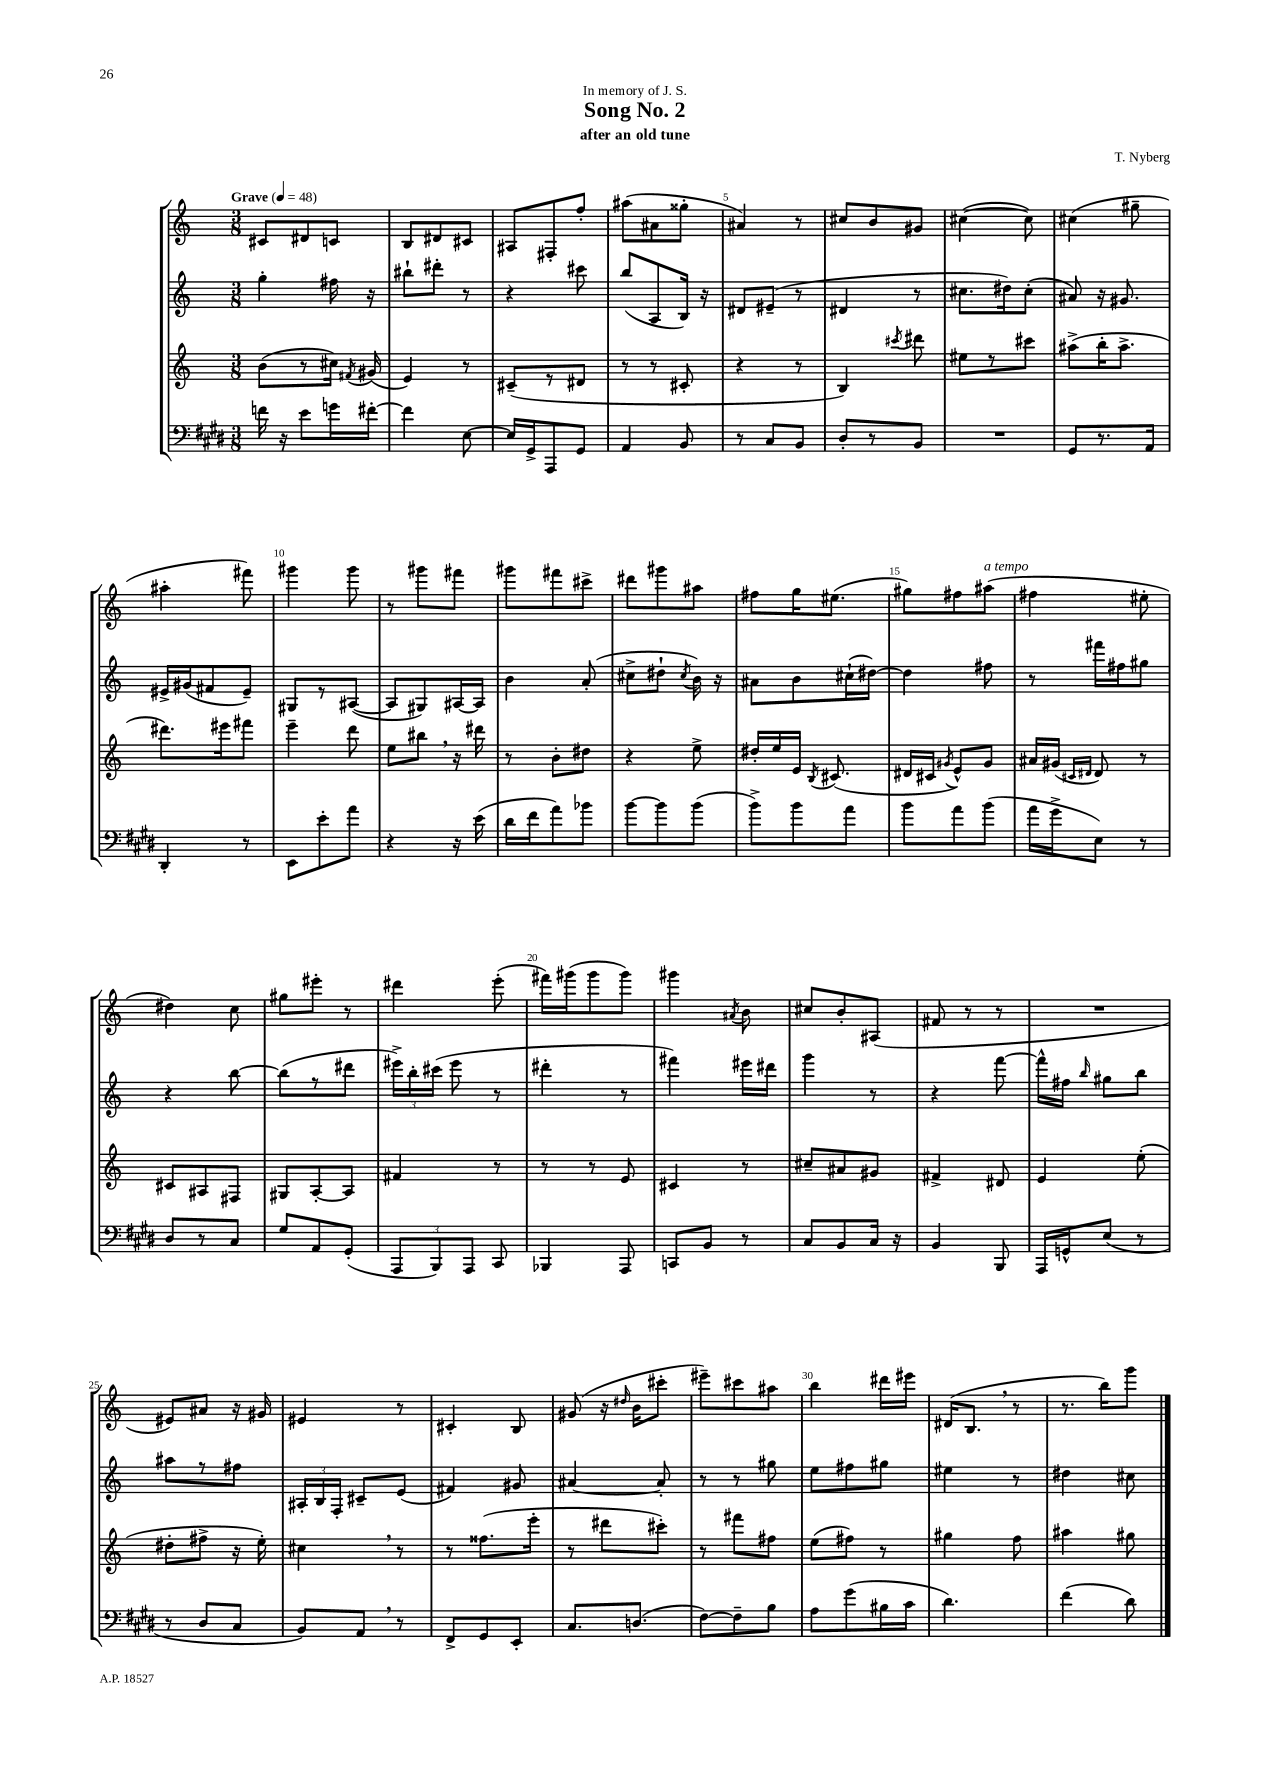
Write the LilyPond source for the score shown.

\header { title = "Song No. 2" composer = "T. Nyberg" subtitle = "after an old tune" dedication = "In memory of J. S." }
<<
\new StaffGroup <<
\new Staff = "s0" {
    \clef treble \key c \major \numericTimeSignature \time 3/8 \tempo "Grave" 4 = 48
    \autoBeamOff cis'8[ dis'8 c'8] |
    b8[ dis'8 cis'8] |
    ais8[ fis8-. f''8]-. |
    ais''8[( ais'8 gisis''8]-. |
    ais'4) r8 |
    cis''8[ b'8 gis'8] |
    cis''4~( cis''8) |
    cis''4( gis''8-- |
    ais''4-. fis'''8) |
    gis'''4 gis'''8 |
    r8 gis'''8[ fis'''8] |
    gis'''8[ fis'''8 cis'''8]-> |
    dis'''8[ gis'''8 ais''8] |
    fis''8[ g''16 eis''8.]( |
    gis''8[) fis''8 ais''8]^\markup { \italic "a tempo" }( |
    fis''4 eis''8-. |
    dis''4) c''8 |
    gis''8[ eis'''8]-. r8 |
    dis'''4 e'''8-.( |
    fis'''16[) gis'''16( gis'''8 gis'''8]) |
    gis'''4 \acciaccatura { ais'8 } b'8 |
    cis''8[ b'8-. ais8]( |
    fis'8 r8 r8 |
    R4. |
    eis'8[) ais'8] r16 gis'16 |
    eis'4 r8 |
    cis'4-. b8 |
    gis'8( r16 \grace { dis''16 } b'16[ cis'''8]-. |
    eis'''8[--) cis'''8 ais''8] |
    b''4 dis'''16[ eis'''16] |
    dis'16[( b8.] \breathe r8 |
    r8. b''16[) g'''8] \bar "|." |
}
\new Staff = "s1" {
    \clef treble \key c \major \numericTimeSignature \time 3/8
    \autoBeamOff g''4-. fis''16 r16 |
    bis''8[-! dis'''8]-. r8 |
    r4 cis'''8 |
    b''8[( a8 b16]) r16 |
    dis'8[ eis'8]--( r8 |
    dis'4 r8 |
    cis''8.[ dis''16) cis''8]-.( |
    ais'8) r16 gis'8. |
    eis'16[-> gis'16( fis'8 eis'8]--) |
    gis8[ r8 ais8]~( |
    ais8[ gis8) ais16~ ais16] |
    b'4 a'8-.( |
    cis''8[-> dis''8]-! \acciaccatura { cis''8 } b'16) r16 |
    ais'8[ b'8 cis''16-!( dis''16]~) |
    dis''4 fis''8 |
    r8 fis'''16[ fis''16 gis''8] |
    r4 b''8~ |
    b''8[( r8 dis'''8] |
    \tuplet 3/2 { eis'''16[->) b''16-. cis'''16]( } eis'''8 r8 |
    dis'''4-. r8 |
    fis'''4) eis'''16[ dis'''16] |
    g'''4 r8 |
    r4 f'''8~ |
    f'''16[-^ fis''16] \grace { b''16 } gis''8[ b''8] |
    ais''8[ r8 fis''8] |
    \tuplet 3/2 { ais16[-. b16 f16]-. } cis'8[-- e'8]( |
    fis'4) gis'8 |
    ais'4~ ais'8-. |
    r8 r8 gis''8 |
    e''8[ fis''8 gis''8] |
    eis''4 r8 |
    dis''4 cis''8 \bar "|." |
}
\new Staff = "s2" {
    \clef treble \key c \major \numericTimeSignature \time 3/8
    \autoBeamOff b'8[( r8 cis''16]) \acciaccatura { fis'8 } gis'16( |
    e'4) r8 |
    cis'8[--( r8 dis'8] |
    r8 r8 cis'8-. |
    r4 r8 |
    b4) \acciaccatura { cis'''8 } dis'''8 |
    eis''8[ r8 cis'''8] |
    ais''8[->( b''16-. ais''8.]-> |
    dis'''8.[) eis'''16 fis'''8] |
    e'''4-- d'''8 |
    e''8[ bis''8] \breathe r16 dis'''16 |
    r8 b'8[-. dis''8] |
    r4 e''8-> |
    dis''16[-. e''16 e'16] \acciaccatura { b8 } cis'8.( |
    dis'16[ cis'16] \acciaccatura { gis'8 } e'8[-^) gis'8] |
    ais'16[ gis'16]( \grace { cis'16[ dis'16] } dis'8) r8 |
    cis'8[ ais8 fis8] |
    gis8[ a8~-. a8] |
    fis'4 r8 |
    r8 r8 e'8 |
    cis'4 r8 |
    cis''8[-- ais'8 gis'8] |
    fis'4-> dis'8 |
    e'4 e''8-.( |
    dis''8[-. fis''8]-> r16 e''16-.) |
    cis''4 \breathe r8 |
    r8 fisis''8.[( e'''16]-. |
    r8 dis'''8[ cis'''8]-.) |
    r8 fis'''8[ fis''8] |
    e''8[( fis''8]) r8 |
    gis''4 f''8 |
    ais''4 gis''8 \bar "|." |
}
\new Staff = "s3" {
    \clef bass \key e \major \numericTimeSignature \time 3/8
    \autoBeamOff f'16 r16 e'8[ g'16 fis'16]~-. |
    fis'4 e8~ |
    e16[ gis,16-> a,,8 gis,8] |
    a,4 b,8 |
    r8 cis8[ b,8] |
    dis8[-. r8 b,8] |
    R4. |
    gis,8[ r8. a,16] |
    dis,4-. r8 |
    e,8[ e'8-. a'8] |
    r4 r16 e'16( |
    dis'16[ fis'16 a'8) bes'8] |
    b'8[~ b'8 b'8]( |
    b'8[->) b'8 a'8] |
    b'8[ a'8 b'8]( |
    a'16[ gis'16-> e8]) r8 |
    dis8[ r8 cis8] |
    gis8[ a,8 gis,8]-.( |
    \tuplet 3/2 { a,,8[ b,,8) a,,8] } cis,8 |
    bes,,4 a,,8 |
    c,8[ b,8] r8 |
    cis8[ b,8 cis16] r16 |
    b,4 b,,8 |
    a,,16[ g,16-^ e8]( r8 |
    r8 dis8[ cis8] |
    b,8[) a,8] \breathe r8 |
    fis,8[-> gis,8 e,8]-. |
    cis8.[ d8.]( |
    fis8[~) fis8-- b8] |
    a8[ gis'8( bis16 cis'16] |
    dis'4.) |
    fis'4( dis'8) \bar "|." |
}
>>
>>
\layout { \context { \Score \override BarNumber.break-visibility = ##(#f #t #t) barNumberVisibility = #(every-nth-bar-number-visible 5) } }
